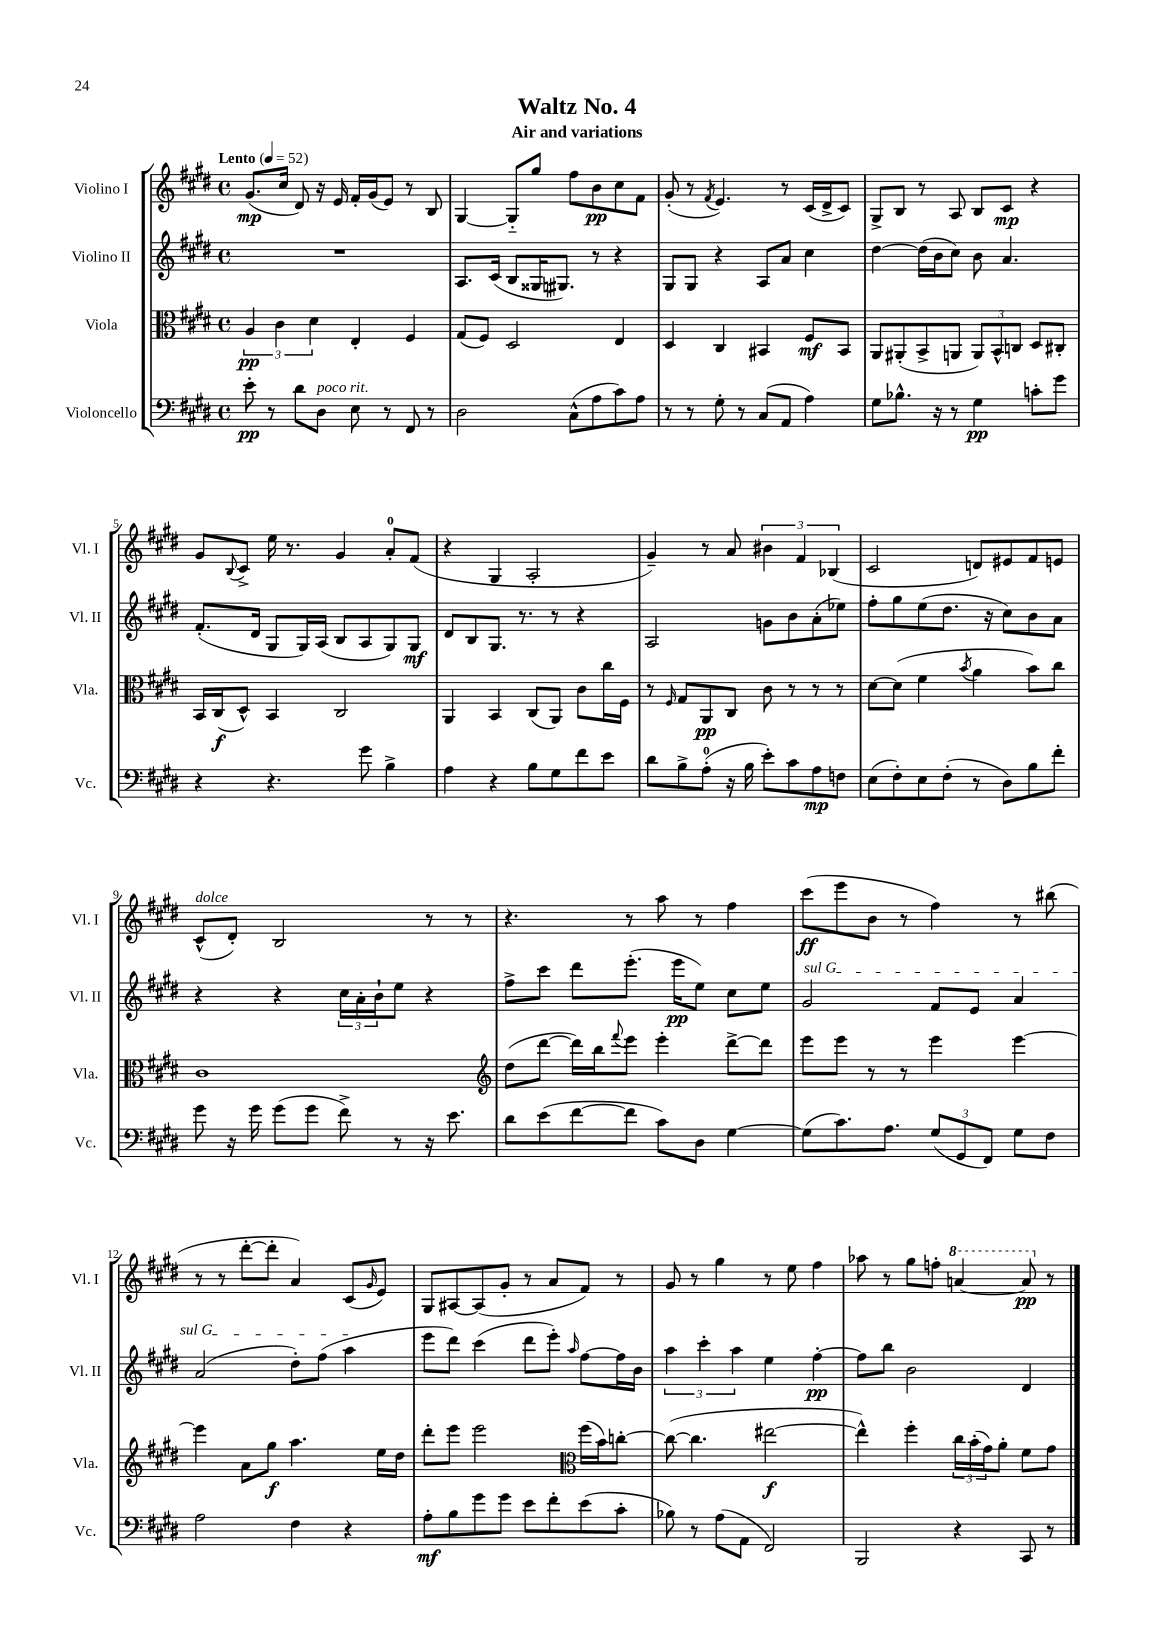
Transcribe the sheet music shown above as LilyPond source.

\header { title = "Waltz No. 4" subtitle = "Air and variations" }
<<
\new StaffGroup <<
\new Staff = "s0" \with { instrumentName = "Violino I" shortInstrumentName = "Vl. I" } {
    \clef treble \key e \major \defaultTimeSignature \time 4/4 \tempo "Lento" 4 = 52
    gis'8.\mp( cis''16 dis'8) r16 e'16 fis'16-. gis'16( e'8) r8 b8 |
    gis4~ gis8-_ gis''8 fis''8 b'8\pp cis''8 fis'8 |
    gis'8-.( r8 \acciaccatura { fis'8 } e'4.) r8 cis'16( dis'16-> cis'8) |
    gis8-> b8 r8 a8 b8 cis'8\mp r4 |
    gis'8 \appoggiatura { b8 } cis'8-> e''16 r8. gis'4 a'8-0-. fis'8( |
    r4 gis4 a2-. |
    gis'4--) r8 a'8 \tuplet 3/2 { bis'4 fis'4 bes4( } |
    cis'2 d'8) eis'8 fis'8 e'8 |
    cis'8-^^\markup { \italic "dolce" }( dis'8-.) b2 r8 r8 |
    r4. r8 a''8 r8 fis''4 |
    cis'''8\ff( e'''8 b'8 r8 fis''4) r8 bis''8( |
    r8 r8 dis'''8~-. dis'''8-. a'4) cis'8( \grace { gis'16 } e'8) |
    gis8 ais8~ ais8( gis'8-. r8 a'8 fis'8) r8 |
    gis'8 r8 gis''4 r8 e''8 fis''4 |
    aes''8 r8 gis''8 f''8-. \ottava #1 a''4~ a''8\pp \ottava #0 r8 \bar "|." |
}
\new Staff = "s1" \with { instrumentName = "Violino II" shortInstrumentName = "Vl. II" } {
    \clef treble \key e \major \defaultTimeSignature \time 4/4
    R1 |
    a8. cis'16( b8 gisis16 gis8.) r8 r4 |
    gis8 gis8 r4 a8 a'8 cis''4 |
    dis''4~ dis''16( b'16 cis''8) b'8 a'4. |
    fis'8.-.( dis'16 gis8 gis16) a16( b8 a8 gis8) gis8\mf |
    dis'8 b8 gis8. r8. r8 r4 |
    a2 g'8 b'8 a'8-.( ees''8) |
    fis''8-. gis''8 e''8( dis''8. r16 cis''8) b'8 a'8 |
    r4 r4 \tuplet 3/2 { cis''16 a'16-. b'16-! } e''8 r4 |
    fis''8-> cis'''8 dis'''8 e'''8.-.( e'''16\pp e''8) cis''8 e''8 |
    \once \override TextSpanner.bound-details.left.text = \markup { \italic "sul G" } gis'2\startTextSpan fis'8 e'8 a'4 |
    a'2( dis''8-.) fis''8( a''4\stopTextSpan |
    e'''8 dis'''8) cis'''4( dis'''8 e'''8-.) \grace { a''16 } fis''8~ fis''16 b'16 |
    \tuplet 3/2 { a''4 cis'''4-. a''4 } e''4 fis''4~-.\pp |
    fis''8 b''8 b'2 dis'4 \bar "|." |
}
\new Staff = "s2" \with { instrumentName = "Viola" shortInstrumentName = "Vla." } {
    \clef alto \key e \major \defaultTimeSignature \time 4/4
    \tuplet 3/2 { a4\pp cis'4 dis'4 } e4-. fis4 |
    gis8( fis8) dis2 e4 |
    dis4 cis4 bis,4 fis8\mf bis,8 |
    a,8 ais,8-.( b,8-> a,8 \tuplet 3/2 { a,8) b,8-^ c8 } dis8 cis8-. |
    b,16 cis16\f( dis8-^) b,4 cis2 |
    a,4 b,4 cis8( a,8) cis'8 cis''16 fis16 |
    r8 \grace { fis16 } gis8 a,8\pp cis8 cis'8 r8 r8 r8 |
    dis'8~ dis'8( fis'4 \acciaccatura { b'8 } a'4 b'8) cis''8 |
    cis'1 |
    \clef treble dis''8( dis'''8~ dis'''16) b''16 \appoggiatura { fis'''8 } e'''8 e'''4-. dis'''8~-> dis'''8 |
    e'''8 e'''8 r8 r8 e'''4 e'''4~ |
    e'''4 a'8 gis''8\f a''4. e''16 dis''16 |
    dis'''8-. e'''8 e'''2 \clef alto fis''16( b'16) c''8~-. |
    c''8~( c''4. eis''2~\f |
    eis''4-^) fis''4-. \tuplet 3/2 { cis''16 b'16-.( gis'16) } a'8-. fis'8 gis'8 \bar "|." |
}
\new Staff = "s3" \with { instrumentName = "Violoncello" shortInstrumentName = "Vc." } {
    \clef bass \key e \major \defaultTimeSignature \time 4/4
    e'8-.\pp r8 dis'8 dis8^\markup { \italic "poco rit." } e8 r8 fis,8 r8 |
    dis2 cis8-^( a8 cis'8) a8 |
    r8 r8 gis8-. r8 cis8( a,8 a4) |
    gis8 bes8.-^ r16 r8 gis4\pp c'8-. gis'8 |
    r4 r4. gis'8 b4-> |
    a4 r4 b8 gis8 fis'8 e'8 |
    dis'8 b8-> a8-0-.( r16 b16 e'8-.) cis'8 a8\mp f8 |
    e8( fis8-.) e8 fis8-.( r8 dis8) b8 fis'8-. |
    gis'8 r16 gis'16 gis'8( gis'8 fis'8->) r8 r16 e'8. |
    dis'8 e'8( fis'8~ fis'8 cis'8) dis8 gis4~ |
    gis8( cis'8.) a8. \tuplet 3/2 { gis8( gis,8 fis,8) } gis8 fis8 |
    a2 fis4 r4 |
    a8-.\mf b8 gis'8 gis'8 e'8 fis'8-. e'8( cis'8-. |
    bes8) r8 a8( a,8 fis,2) |
    b,,2 r4 cis,8 r8 \bar "|." |
}
>>
>>
